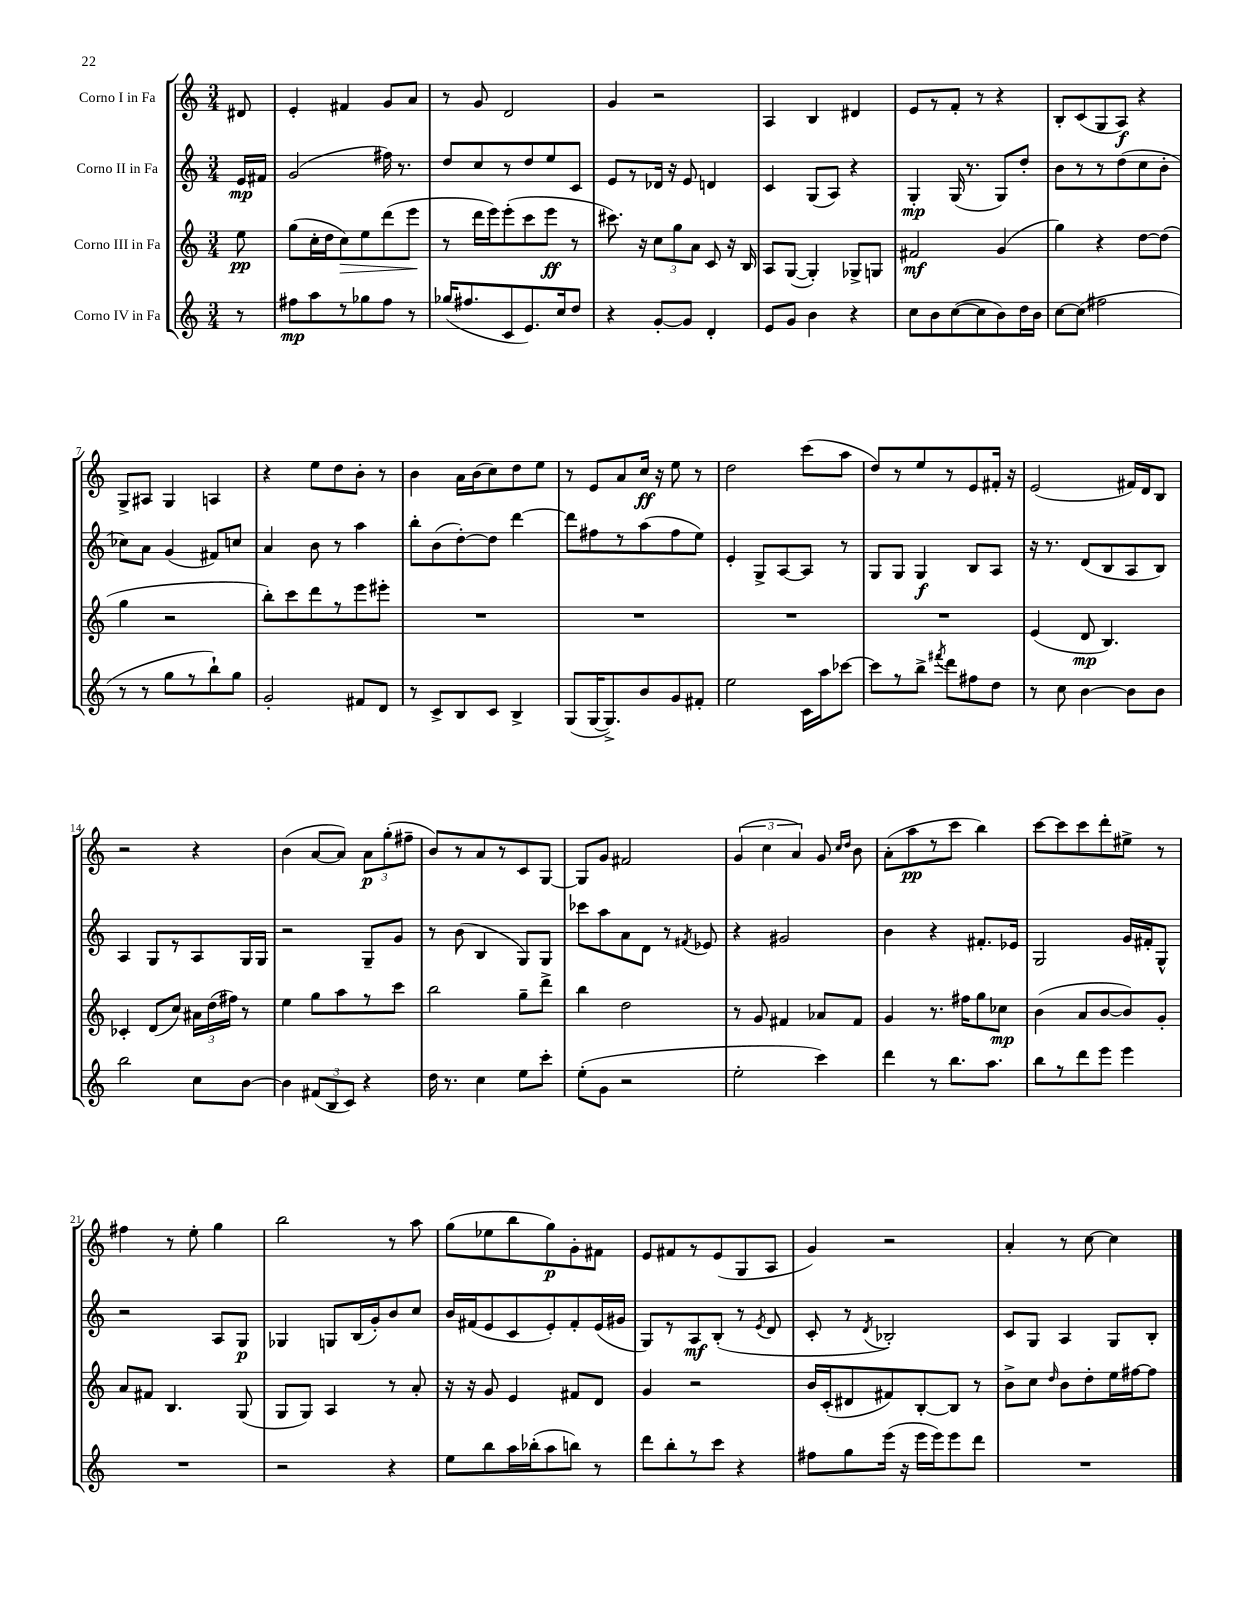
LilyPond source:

<<
\new StaffGroup <<
\new Staff = "s0" \with { instrumentName = "Corno I in Fa" } {
    \clef treble \key c \major \numericTimeSignature \time 3/4 \partial 8
    \autoBeamOff dis'8 |
    e'4-. fis'4 g'8[ a'8] |
    r8 g'8 d'2 |
    g'4 r2 |
    a4 b4 dis'4 |
    e'8[ r8 f'8]-. r8 r4 |
    b8[-. c'8( g8 a8]\f) r4 |
    g8[-> ais8] g4 a4 |
    r4 e''8[ d''8 b'8]-. r8 |
    b'4 a'16[ b'16( c''8) d''8 e''8] |
    r8 e'8[ a'8 c''16]\ff r16 e''8 r8 |
    d''2 c'''8[( a''8] |
    d''8[) r8 e''8 r8 e'8 fis'16]-. r16 |
    e'2( fis'16[) d'16 b8] |
    r2 r4 |
    b'4( a'8[~ a'8]) \tuplet 3/2 { a'8[\p g''8-.( fis''8]-- } |
    b'8[) r8 a'8 r8 c'8 g8]~ |
    g8[ g'8] fis'2 |
    \tuplet 3/2 { g'4( c''4 a'4) } g'8 \grace { c''16[ d''16] } b'8 |
    a'8[-.( a''8\pp r8 c'''8] b''4) |
    c'''8[~ c'''8 c'''8 d'''8-. eis''8]-> r8 |
    fis''4 r8 e''8-. g''4 |
    b''2 r8 a''8 |
    g''8[( ees''8 b''8 g''8\p) g'8-. fis'8] |
    e'8[ fis'8 r8 e'8( g8 a8] |
    g'4) r2 |
    a'4-. r8 c''8~ c''4 \bar "|." |
}
\new Staff = "s1" \with { instrumentName = "Corno II in Fa" } {
    \clef treble \key c \major \numericTimeSignature \time 3/4 \partial 8
    \autoBeamOff e'16[\mp fis'16] |
    g'2( fis''16) r8. |
    d''8[ c''8 r8 d''8 e''8 c'8] |
    e'8[ r8 des'16] r16 e'8 d'4 |
    c'4 g8[( a8]) r4 |
    g4-.\mp g16( r8. g8[) d''8]-. |
    b'8[ r8 r8 d''8( c''8 b'8]-. |
    ces''8[) a'8] g'4( fis'8[) c''8] |
    a'4 b'8 r8 a''4 |
    b''8[-. b'8( d''8~-.) d''8] d'''4~ |
    d'''8[ fis''8 r8 a''8( fis''8 e''8]) |
    e'4-. g8[-> a8~ a8] r8 |
    g8[ g8] g4\f b8[ a8] |
    r16 r8. d'8[( b8 a8 b8]) |
    a4 g8[ r8 a8 g16 g16] |
    r2 g8[-- g'8] |
    r8 b'8( b4 g8[) g8] |
    ces'''8[ a''8 a'8 d'8] r8 \acciaccatura { fis'8 } ees'8 |
    r4 gis'2 |
    b'4 r4 fis'8.[-. ees'16] |
    g2 g'16[ fis'16-. g8]-^ |
    r2 a8[ g8]\p |
    ges4 g8[ b16( g'16-.) b'8 c''8] |
    b'16[ fis'16( e'8 c'8 e'8-.) fis'8-. e'16( gis'16] |
    g8[) r8 a8\mf b8]-.( r8 \acciaccatura { e'8 } d'8 |
    c'8-. r8 \acciaccatura { d'8 } bes2-.) |
    c'8[ g8] a4 g8[ b8]-. \bar "|." |
}
\new Staff = "s2" \with { instrumentName = "Corno III in Fa" } {
    \clef treble \key c \major \numericTimeSignature \time 3/4 \partial 8
    \autoBeamOff e''8\pp |
    g''8[( c''16-. d''16 c''8\>) e''8 d'''8( e'''8]\! |
    r8 d'''16[ e'''16) e'''8-.( c'''8 e'''8]\ff r8 |
    cis'''8.) r16 \tuplet 3/2 { c''8[ g''8 a'8] } c'8 r16 b16 |
    a8[ g8]~( g4-.) ges8[-> g8] |
    fis'2\mf g'4( |
    g''4) r4 d''8[~ d''8]( |
    g''4 r2 |
    b''8[-.) c'''8 d'''8 r8 e'''8 eis'''8]-. |
    R2. |
    R2. |
    R2. |
    R2. |
    e'4( d'8\mp b4.) |
    ces'4-. d'8[( c''8]) \tuplet 3/2 { ais'16[ d''16( fis''16]) } r8 |
    e''4 g''8[ a''8 r8 c'''8] |
    b''2 g''8[-- d'''8]-> |
    b''4 d''2 |
    r8 g'8 fis'4 aes'8[ fis'8] |
    g'4 r8. fis''16[ g''8 ces''8]\mp |
    b'4( a'8[ b'8~ b'8) g'8]-. |
    a'8[ fis'8] b4. g8( |
    g8[ g8]) a4 r8 a'8-. |
    r16 r16 g'8 e'4 fis'8[ d'8] |
    g'4 r2 |
    b'16[ c'16-.( dis'8 fis'8) b8~-. b8] r8 |
    b'8[-> c''8] \grace { d''16 } b'8[ d''8-. e''16 fis''16~ fis''8] \bar "|." |
}
\new Staff = "s3" \with { instrumentName = "Corno IV in Fa" } {
    \clef treble \key c \major \numericTimeSignature \time 3/4 \partial 8
    \autoBeamOff r8 |
    fis''8[\mp a''8 r8 ges''8 fis''8] r8 |
    ges''16[( fis''8. c'8 e'8.) c''16 d''8] |
    r4 g'8[~-. g'8] d'4-. |
    e'8[ g'8] b'4 r4 |
    c''8[ b'8 c''8~( c''8 b'8) d''16 b'16] |
    c''8[~ c''8]( fis''2 |
    r8 r8 g''8[ r8 b''8-!) g''8] |
    g'2-. fis'8[ d'8] |
    r8 c'8[-> b8 c'8] b4-> |
    g8[( g16~ g8.->) b'8 g'8 fis'8]-. |
    e''2 c'16[ a''16 ces'''8]~ |
    ces'''8[ r8 b''8]-> \acciaccatura { fis'''8 } d'''8[ fis''8 d''8] |
    r8 c''8 b'4~ b'8[ b'8] |
    b''2 c''8[ b'8]~ |
    b'4 \tuplet 3/2 { fis'8[( b8 c'8]) } r4 |
    d''16 r8. c''4 e''8[ c'''8]-. |
    e''8[-.( g'8] r2 |
    e''2-. c'''4) |
    d'''4 r8 b''8.[ a''8.] |
    b''8[ r8 d'''8 e'''8] e'''4 |
    R2. |
    r2 r4 |
    e''8[ b''8 a''16 bes''16-.( a''8 b''8]) r8 |
    d'''8[ b''8-. r8 c'''8] r4 |
    fis''8[ g''8 e'''16]( r16 e'''16[ e'''16) e'''8 d'''8] |
    R2. \bar "|." |
}
>>
>>
